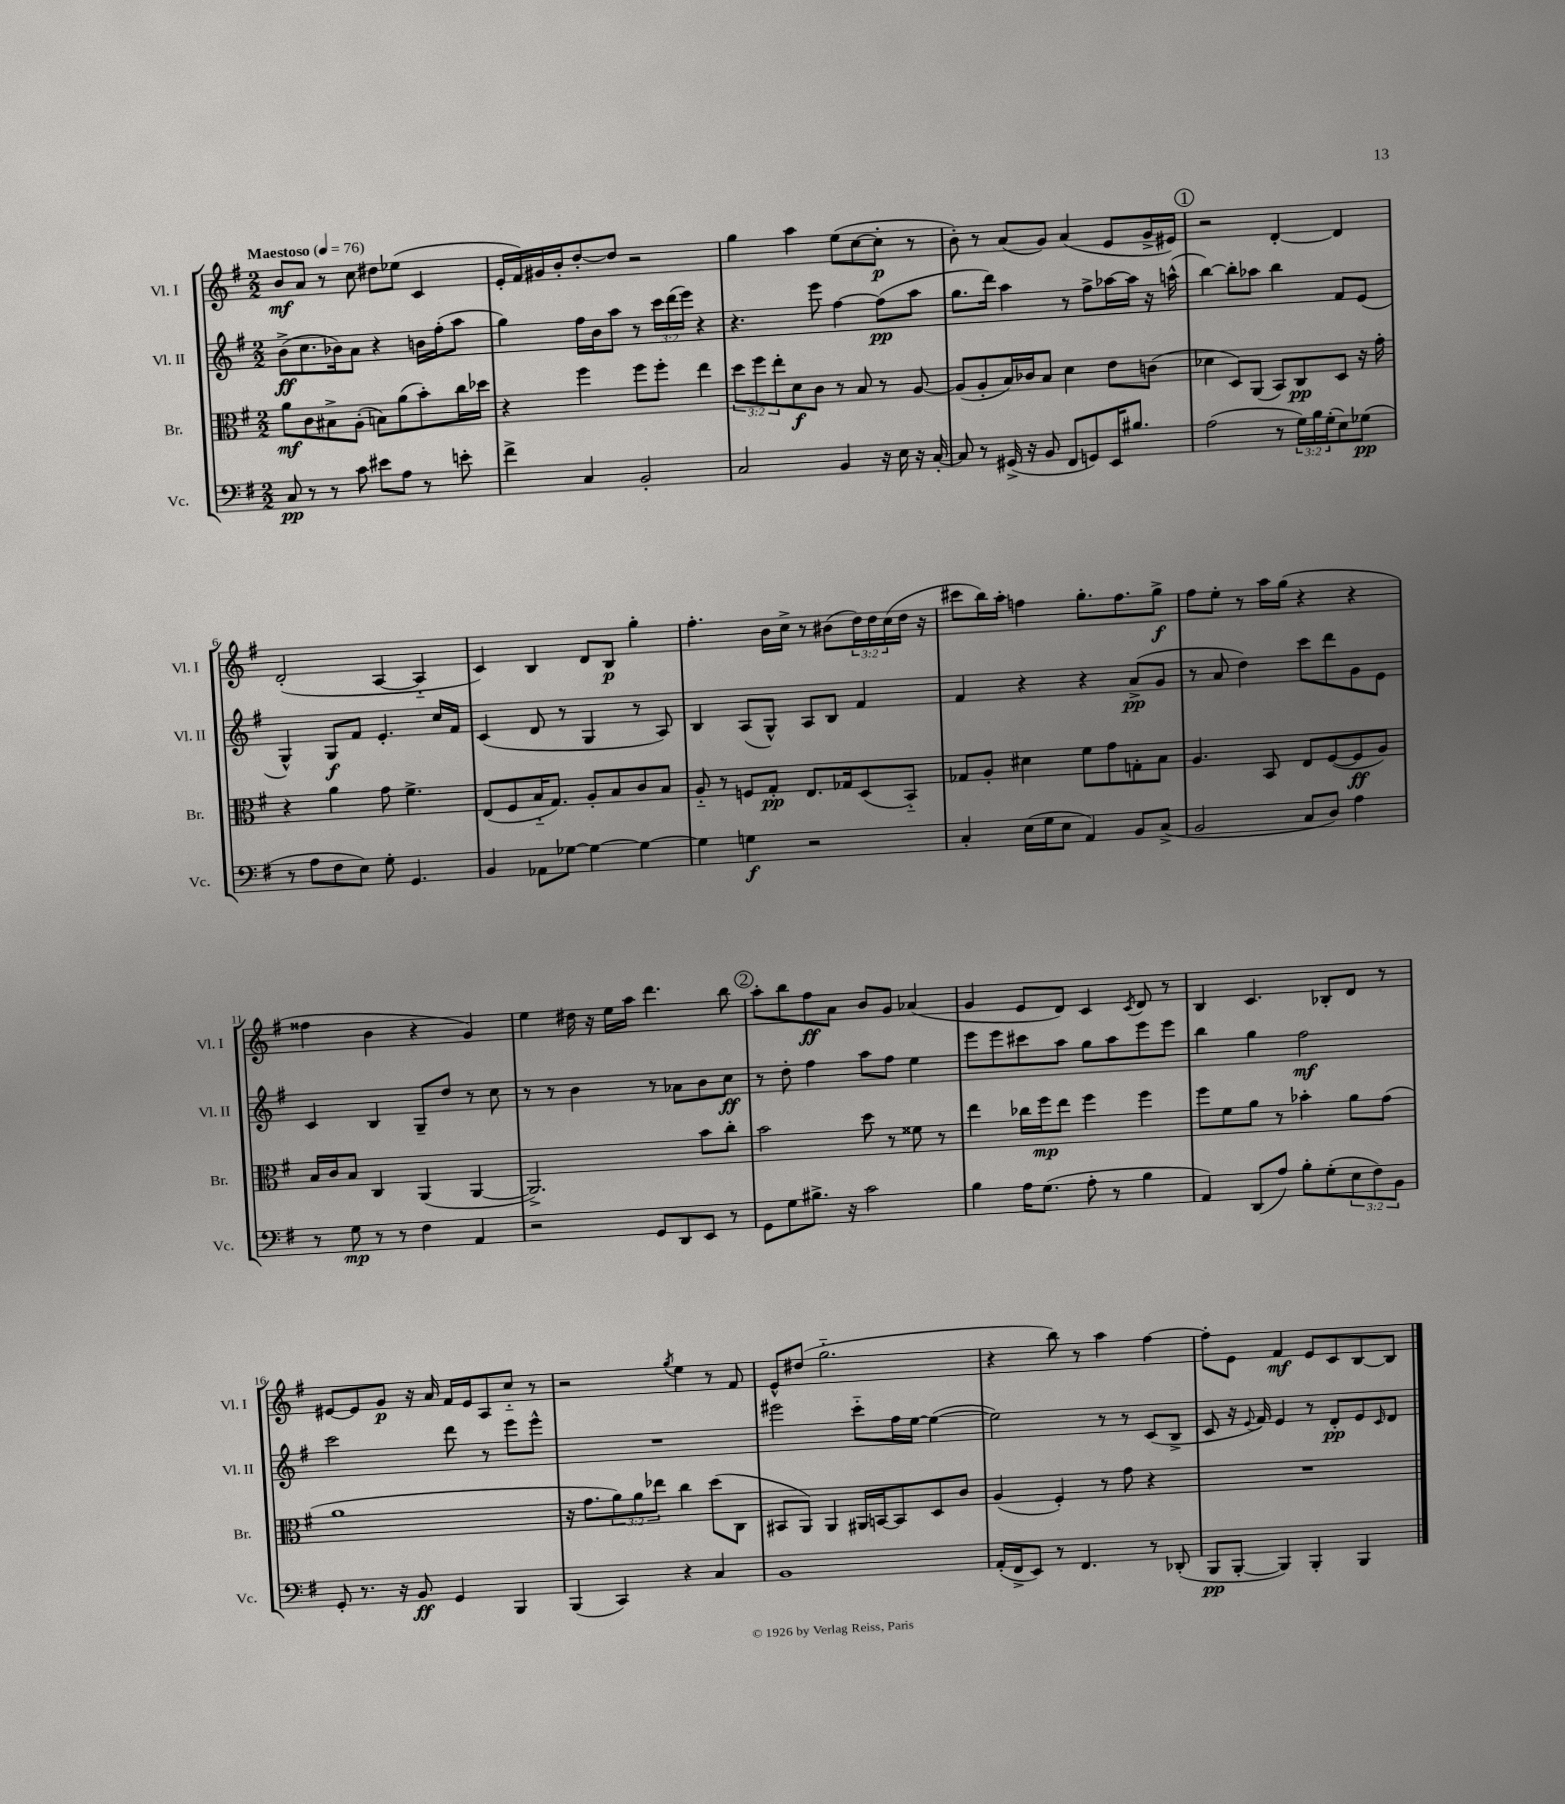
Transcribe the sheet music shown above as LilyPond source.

<<
\new StaffGroup <<
\new Staff = "s0" \with { instrumentName = "Vl. I" shortInstrumentName = "Vl. I" } {
    \clef treble \key g \major \numericTimeSignature \time 2/2 \override Staff.TupletNumber.text = #tuplet-number::calc-fraction-text \tempo "Maestoso" 4 = 76
    b'8\mf a'8 r8 c''8 dis''8 ees''8( c'4 |
    e'16-. fis'16) gis'16 b'16-. d''8~-. d''8 r2 |
    g''4 a''4 e''8( c''8~ c''8-.\p r8 |
    b'8-.) r8 a'8( g'8) a'4( e'8 g'16-> eis'16) |
    \mark \markup { \circle "1" } r2 d'4~-. d'4 |
    d'2-.( a4~ a4-_ |
    c'4) b4 d'8 b8\p g''4-. |
    fis''4.-. b'16 c''16-> r8 bis'8( \tuplet 3/2 { d''16) d''16 c''16( } d''16 r16 |
    cis'''8 b''16) a''16-. f''4 g''8.-. f''8. g''8->\f |
    fis''8 e''8-. r8 a''16 g''16( r4 r4 |
    fisis''4 b'4 r4 g'4) |
    e''4 dis''16 r16 e''16 a''16 d'''4. b''8 |
    \mark \markup { \circle "2" } a''8-. b''8 fis''8\ff a'8 b'8 g'8 aes'4( |
    g'4 e'8 d'8) c'4 \acciaccatura { c'8 } d'8 r8 |
    b4 c'4. bes8-. d'8 r8 |
    eis'8~ eis'8 g'8\p r16 a'16 fis'16 eis'16 a8 c''8-_ r8 |
    r2 \acciaccatura { g''8 } e''4 r8 fis'8 |
    e'8-^ dis''8( g''2.-_ |
    r4 b''8) r8 a''4 fis''4~ |
    fis''8-. e'8 fis'4\mf e'8 c'8 b8~ b8 \bar "|." |
}
\new Staff = "s1" \with { instrumentName = "Vl. II" shortInstrumentName = "Vl. II" } {
    \clef treble \key g \major \numericTimeSignature \time 2/2 \override Staff.TupletNumber.text = #tuplet-number::calc-fraction-text
    b'8->\ff( c''8. bes'16) a'8 r4 b'16 fis''16-.( a''8 |
    g''4) fis''16 b'16 a''8 r8 \tuplet 3/2 { c'''16 d'''16( e'''16) } r4 |
    r4. e'''8 fis''4~ fis''8\pp( a''8 |
    g''8. d'''16) a''4 r8 fis''8-> aes''16~ aes''16 r16 a''16-^( |
    \mark \markup { \circle "1" } b''4~) b''8-. aes''8 b''4 fis'8 e'8( |
    g4-^) g8\f fis'8 e'4.-. c''16 fis'16 |
    c'4( d'8 r8 g4 r8 a8) |
    b4 a8( g8-^) a8 b8 fis'4 |
    fis'4 r4 r4 a'8->\pp( g'8 |
    r8 a'8 d''4) c'''8 d'''8 g'8 e'8 |
    c'4 b4 g8-- d''8 r8 c''8 |
    r8 r8 b'4 r8 aes'8 b'8 c''8\ff |
    \mark \markup { \circle "2" } r8 d''8-. fis''4 a''8 fis''8 e''4 |
    e'''8 e'''8 cis'''8 a''8 g''8 a''8 e'''8 e'''8 |
    b''4 g''4 fis''2\mf |
    c'''2 d'''8 r8 e'''8 e'''8-^ |
    R1 |
    eis'''2 c'''8-_ fis''16 e''16~ e''4~( |
    e''2) r8 r8 c'8( b8-> |
    c'8 r16 \appoggiatura { e'8 } fis'16) e'4 r8 d'8-.\pp e'8 \grace { c'16 } d'8 \bar "|." |
}
\new Staff = "s2" \with { instrumentName = "Br." shortInstrumentName = "Br." } {
    \clef alto \key g \major \numericTimeSignature \time 2/2 \override Staff.TupletNumber.text = #tuplet-number::calc-fraction-text
    a'8\mf c'8 bis8-> a8-.( b8) a'8( b'8-.) c''16 des''16 |
    r4 fis''4 fis''8 fis''8-. e''4 |
    \tuplet 3/2 { d''8 fis''8 e''8-. } d'8\f c'8 r8 b8 r8 a8~ |
    a8( a8-. b16) ces'16 b8 d'4 e'8 c'8( |
    \mark \markup { \circle "1" } des'4 d8) a,8( b,8) c8\pp d8 r16 g'16-. |
    r4 a'4 g'8 fis'4.-> |
    e8( fis8 b16-_ g8.) a8-. b8 c'8 b8 |
    a8-_ r8 f8 g8-.\pp e8. ges16 d8( b,8-_) |
    ges8 a8-. dis'4 fis'8 g'8 g8-. b8 |
    a4. b,8 e8 fis8~( fis8\ff a8) |
    b16 c'16 b8 c4 a,4( a,4~ |
    a,2.->) b'8 c''8-. |
    \mark \markup { \circle "2" } b'2 d''8 r8 fisis'8 r8 |
    e''4 ces''16 fis''16\mp e''8 fis''4 fis''4 |
    fis''8 fis'8 a'8 r8 bes'4-. a'8 g'8( |
    a'1 |
    r16 g'8. \tuplet 3/2 { a'8) a'8 ees''8 } c''4 d''8( c8 |
    bis,8 a,8) a,4 ais,16 b,16~ b,8 d8 c'8 |
    a4( fis4-.) r8 g'8 r4 |
    R1 \bar "|." |
}
\new Staff = "s3" \with { instrumentName = "Vc." shortInstrumentName = "Vc." } {
    \clef bass \key g \major \numericTimeSignature \time 2/2 \override Staff.TupletNumber.text = #tuplet-number::calc-fraction-text
    c8\pp r8 r8 c'8 eis'8 a8 r8 e'8-. |
    fis'4-> c4 b,2-. |
    c2 b,4 r16 e16 r16 c16~-. |
    c8 r8 gis,16->( r16 b,8 fis,8 g,8) e,16 bis8. |
    \mark \markup { \circle "1" } a2( r8 \tuplet 3/2 { g16) b16 g16-.( } e8) ges8\pp( |
    r8 a8 fis8 e8) g8-. g,4. |
    b,4 aes,8 ges8~ ges4~ ges4~ |
    ges4 g4\f r2 |
    c4-. e16( g16 e8 a,4) b,8 c8->( |
    b,2 c8 d8) a4 |
    r8 g8\mp r8 r8 fis4 a,4 |
    r2 g,8 d,8 e,8 r8 |
    \mark \markup { \circle "2" } g,8 g8 bis8.-> r16 c'2 |
    b4 a16 g8.( a8-. r8 b4 |
    a,4) d,8( a8) b8-. g8-.( \tuplet 3/2 { e8 fis8) b,8 } |
    g,8-. r8. r16 b,8\ff g,4 b,,4 |
    b,,4( c,4) r4 c4 |
    b,1 |
    a,16-.( fis,16-> e,8) r8 fis,4. r8 des,8-.( |
    b,,8\pp b,,8~-. b,,4) b,,4-. b,,4 \bar "|." |
}
>>
>>
